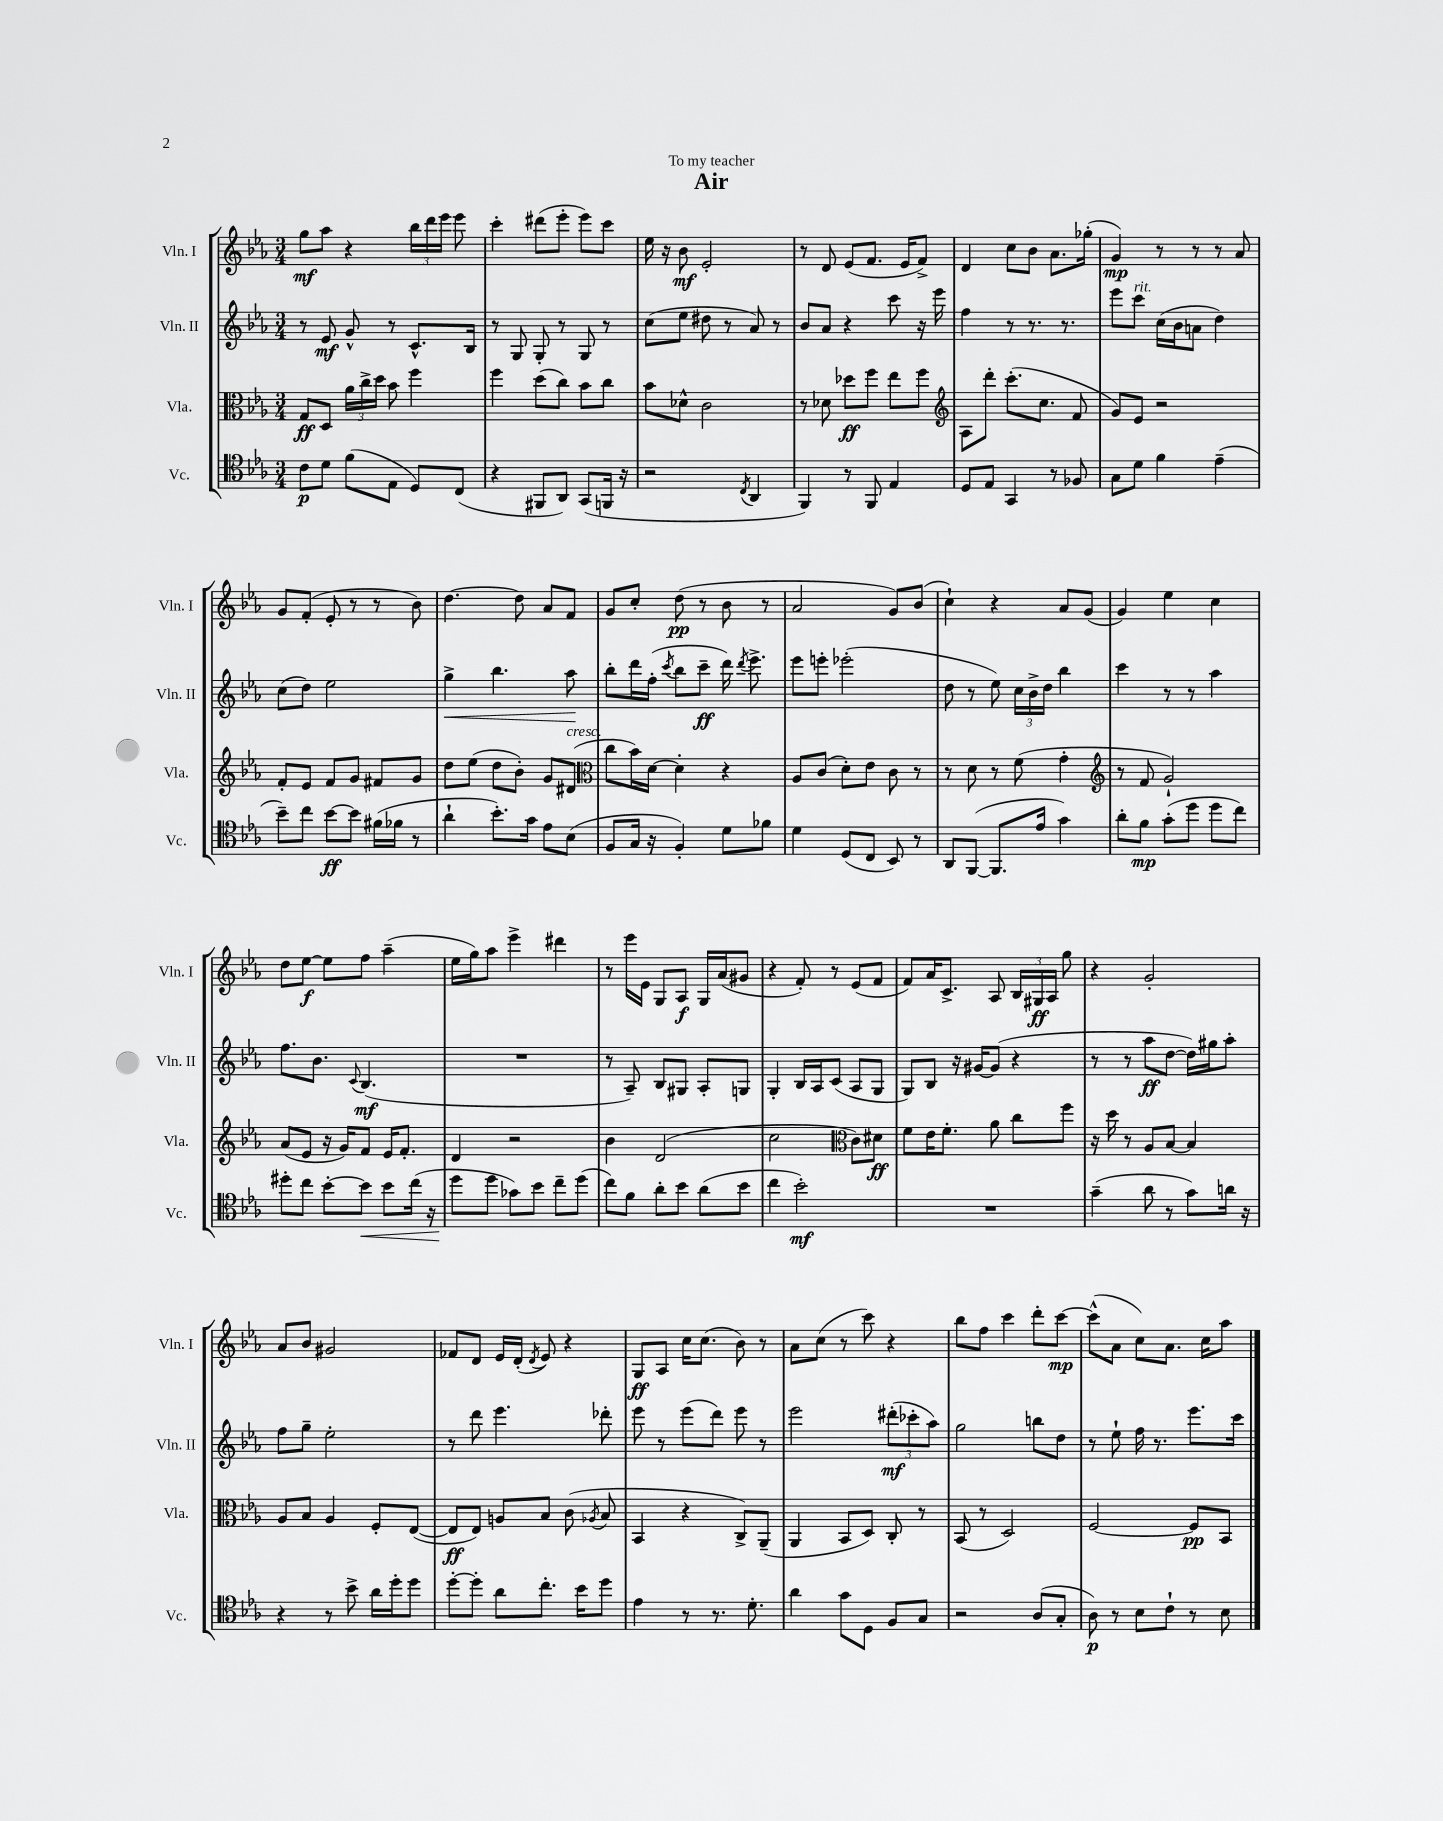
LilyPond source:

\header { title = "Air" dedication = "To my teacher" }
<<
\new StaffGroup <<
\new Staff = "s0" \with { instrumentName = "Vln. I" shortInstrumentName = "Vln. I" } {
    \clef treble \key ees \major \numericTimeSignature \time 3/4
    \autoBeamOff g''8[\mf aes''8] r4 \tuplet 3/2 { bes''16[ d'''16 ees'''16] } ees'''8 |
    c'''4-. dis'''8[( ees'''8]-. ees'''8[) c'''8] |
    ees''16 r16 bes'8\mf ees'2-. |
    r8 d'8 ees'8[( f'8.] ees'16[ f'8]->) |
    d'4 c''8[ bes'8] aes'8.[ ges''16]-.( |
    g'4\mp) r8 r8 r8 aes'8 |
    g'8[ f'8]-.( ees'8-. r8 r8 bes'8) |
    d''4.~ d''8 aes'8[ f'8] |
    g'8[ c''8]-. d''8\pp( r8 bes'8 r8 |
    aes'2 g'8[) bes'8]( |
    c''4-!) r4 aes'8[ g'8]( |
    g'4) ees''4 c''4 |
    d''8[ ees''8]~\f ees''8[ f''8] aes''4--( |
    ees''16[ g''16) aes''8] ees'''4-> dis'''4 |
    r8 ees'''16[ ees'16] g8[ aes8]\f g16[ aes'16( gis'8] |
    r4 f'8-.) r8 ees'8[( f'8] |
    f'8[) aes'16 c'8.]-> aes8 \tuplet 3/2 { bes16[ gis16\ff aes16] } g''8 |
    r4 g'2-. |
    aes'8[ bes'8] gis'2 |
    fes'8[ d'8] ees'16[ d'16]-.( \acciaccatura { d'8 } ees'8) r4 |
    g8[\ff aes8] c''16[ c''8.]( bes'8) r8 |
    aes'8[ c''8]( r8 c'''8) r4 |
    bes''8[ f''8] c'''4 d'''8[-. c'''8]~\mp |
    c'''8[-^( aes'8] c''8[) aes'8.] c''16[ aes''8] \bar "|." |
}
\new Staff = "s1" \with { instrumentName = "Vln. II" shortInstrumentName = "Vln. II" } {
    \clef treble \key ees \major \numericTimeSignature \time 3/4
    \autoBeamOff r8 ees'8\mf g'8-^ r8 c'8.[-^ bes16] |
    r8 g8 g8-. r8 g8 r8 |
    c''8[( ees''8] dis''8 r8 aes'8) r8 |
    bes'8[ aes'8] r4 c'''8 r16 ees'''16 |
    f''4 r8 r8. r8. |
    ees'''8[ c'''8]^\markup { \italic "rit." } c''16[( bes'16 a'8] d''4) |
    c''8[( d''8]) ees''2 |
    g''4->\< bes''4. aes''8\! |
    bes''8[-. d'''16 f''16]-.( \acciaccatura { c'''8 } bes''8[ c'''8]--\ff d'''16) \acciaccatura { d'''8 } ees'''8.-> |
    ees'''8[ e'''8]-. ees'''2-.( |
    d''8 r8 ees''8) \tuplet 3/2 { c''16[ bes'16-> d''16] } bes''4 |
    c'''4 r8 r8 aes''4 |
    f''8.[ bes'8.] \appoggiatura { c'8 } bes4.\mf( |
    R2. |
    r8 aes8--) bes8[ gis8] aes8[-. g8] |
    g4-. bes16[ aes16 c'8]( aes8[ g8] |
    g8[) bes8] r16 gis'16[~ gis'8]( r4 |
    r8 r8 aes''8[\ff d''8]~ d''16[) gis''16 aes''8]-. |
    f''8[ g''8]-- ees''2-. |
    r8 d'''8 ees'''4. des'''8-. |
    ees'''8 r8 ees'''8[( d'''8]) ees'''8 r8 |
    ees'''2 \tuplet 3/2 { dis'''8[-.\mf( ces'''8-. aes''8]) } |
    g''2 b''8[ d''8] |
    r8 ees''8-! f''16 r8. ees'''8.[ c'''16] \bar "|." |
}
\new Staff = "s2" \with { instrumentName = "Vla." shortInstrumentName = "Vla." } {
    \clef alto \key ees \major \numericTimeSignature \time 3/4
    \autoBeamOff g8[\ff d8] \tuplet 3/2 { aes'16[ c''16-> d''16] } bes'8 f''4 |
    f''4 d''8[( c''8]) bes'8[ c''8] |
    bes'8[ des'8]-^ c'2 |
    r8 des'8 des''8[\ff f''8] ees''8[ f''8] |
    \clef treble aes8[ d'''8]-. c'''8.[-.( c''8.] f'8 |
    g'8[) ees'8] r2 |
    f'8[-. ees'8] f'8[ g'8] fis'8[ g'8] |
    d''8[ ees''8]( d''8[ bes'8]-.) g'8[ dis'8]^\markup { \italic "cresc." }( |
    \clef alto c''8[ bes'16) d'16]~ d'4-. r4 |
    aes8[ c'8]( d'8[-.) ees'8] c'8 r8 |
    r8 d'8 r8 f'8( g'4-. |
    \clef treble r8 f'8 g'2-!) |
    aes'8[( ees'8] r16 g'16[) f'8] ees'16[ f'8.]-. |
    d'4 r2 |
    bes'4 d'2( |
    c''2 \clef alto c'8[) dis'8]\ff |
    f'8[ ees'16 f'8.]-. aes'8 c''8[ f''8] |
    r16 d''16 r8 aes8[ bes8]~ bes4 |
    aes8[ bes8] aes4 f8[-. ees8]~( |
    ees8[\ff ees8]) a8[ bes8] c'8( \acciaccatura { aes8 } bes8 |
    bes,4 r4 c8[->) aes,8]--( |
    aes,4 bes,8[ d8]) c8-. r8 |
    bes,8( r8 d2) |
    f2~ f8[\pp bes,8] \bar "|." |
}
\new Staff = "s3" \with { instrumentName = "Vc." shortInstrumentName = "Vc." } {
    \clef tenor \key ees \major \numericTimeSignature \time 3/4
    \autoBeamOff c'8[\p d'8] f'8[( ees8] d8[) c8]( |
    r4 fis,8[ aes,8]) g,8[( f,16] r16 |
    r2 \acciaccatura { c8 } aes,4 |
    f,4) r8 f,8 ees4 |
    d8[ ees8] g,4 r8 fes8 |
    g8[ d'8] f'4 ees'4--( |
    bes'8[--) c''8] bes'8[~\ff bes'8] fis'16[( fes'16] r8 |
    aes'4-! bes'8.[-.) g'16] ees'8[ bes8]( |
    f8[ g16] r16 f4-.) d'8[ fes'8] |
    d'4 d8[( c8] bes,8) r8 |
    aes,8[ f,8]~( f,8.[ ees'16] g'4) |
    aes'8[-. f'8]\mp g'8[-.( d''8] d''8[ c''8]) |
    dis''8[-. c''8] bes'8[~-. bes'8]\< bes'8[ c''16]( r16 |
    d''8[\! d''8] ges'8[) bes'8] c''8[-- d''8]( |
    c''8[) f'8] aes'8[-. bes'8] aes'8[( bes'8] |
    c''4 bes'2-.\mf) |
    R2. |
    g'4--( aes'8 r8 g'8[) a'16] r16 |
    r4 r8 bes'8-> aes'16[ d''16-. d''8] |
    d''8[~-. d''8]-. aes'8[ c''8.]-. bes'16[ d''8] |
    ees'4 r8 r8. d'8.-. |
    aes'4 g'8[ d8] f8[ g8] |
    r2 aes8[( g8]-. |
    aes8\p) r8 bes8[ c'8]-! r8 bes8 \bar "|." |
}
>>
>>
\layout { \context { \Score \remove "Bar_number_engraver" } }
